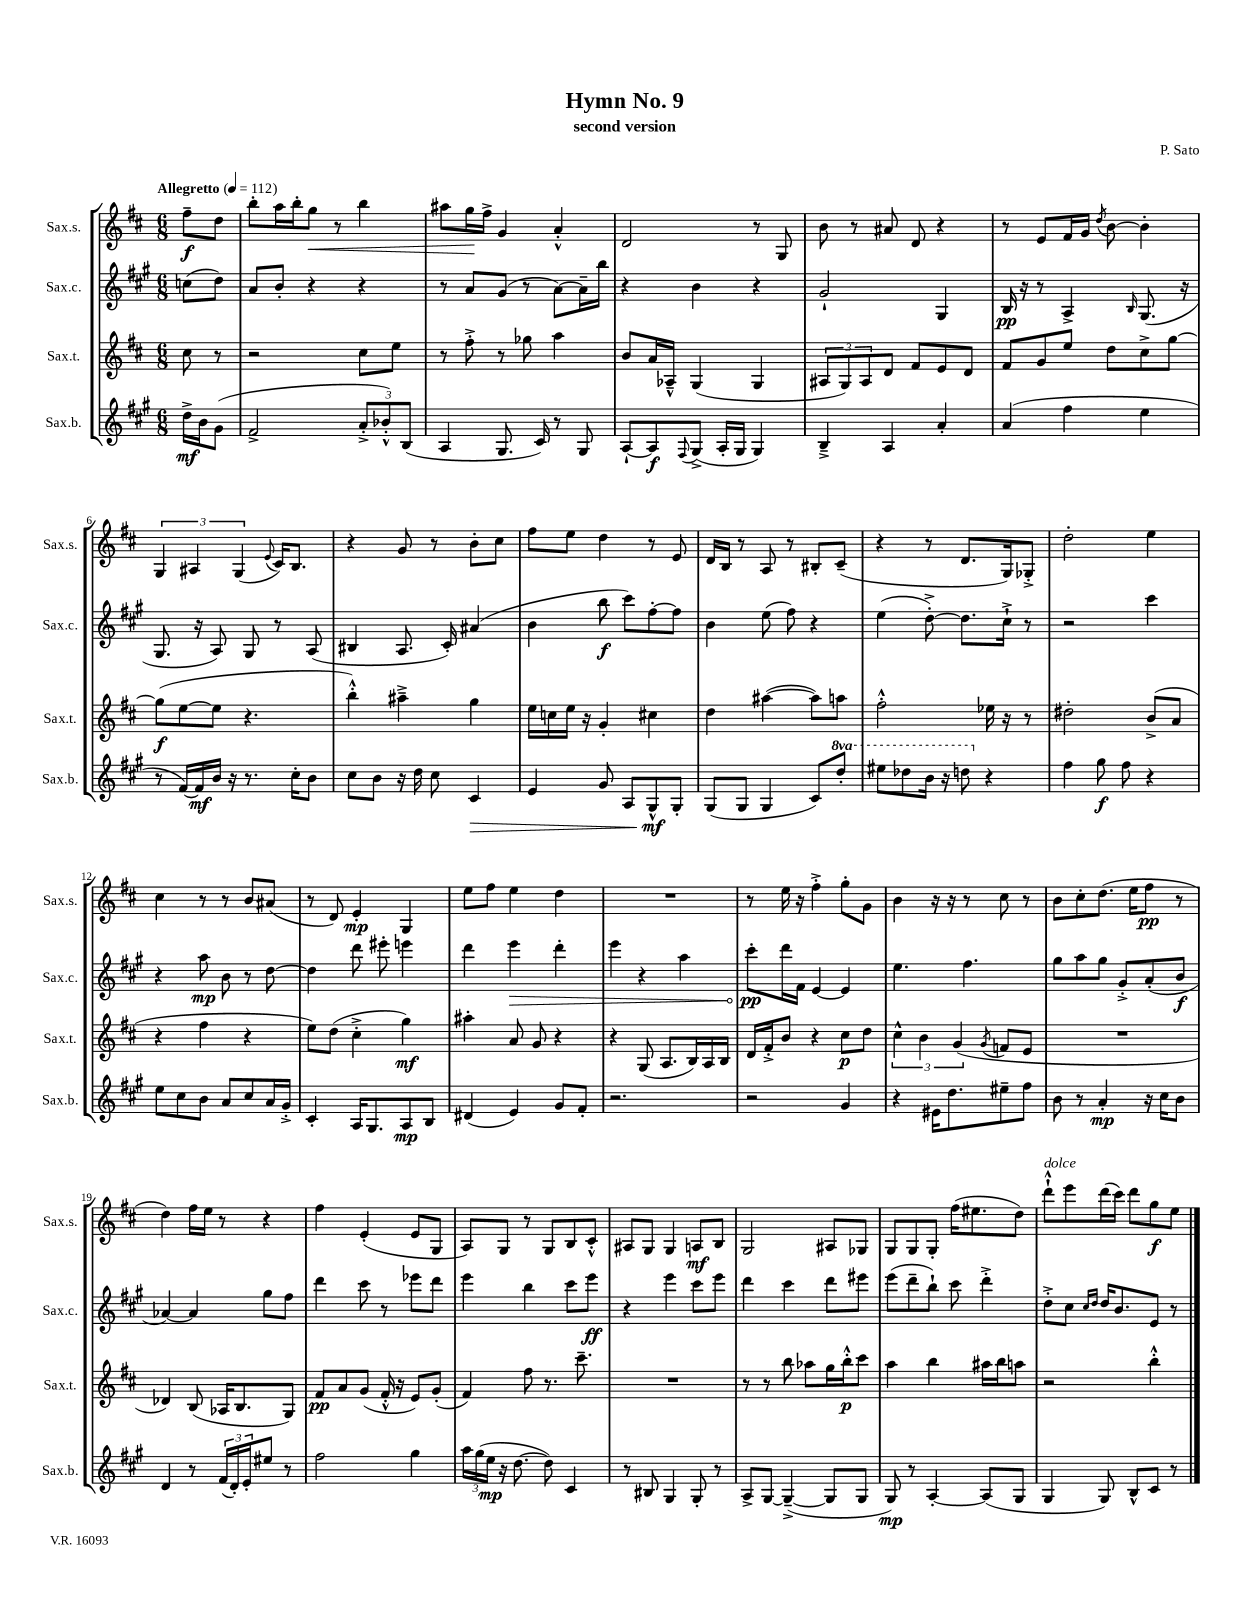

**kern	**dynam	**kern	**dynam	**kern	**dynam	**kern	**dynam
*part4	*part4	*part3	*part3	*part2	*part2	*part1	*part1
*staff4	*staff4	*staff3	*staff3	*staff2	*staff2	*staff1	*staff1
*I"Sax.b.	*	*I"Sax.t.	*	*I"Sax.c.	*	*I"Sax.s.	*
*I'Sax.b.	*	*I'Sax.t.	*	*I'Sax.c.	*	*I'Sax.s.	*
*clefG2	*	*clefG2	*	*clefG2	*	*clefG2	*
*k[f#c#g#]	*	*k[f#c#]	*	*k[f#c#g#]	*	*k[f#c#]	*
*M6/8	*	*M6/8	*	*M6/8	*	*M6/8	*
*MM112	*	*MM112	*	*MM112	*	*MM112	*
=	=	=	=	=	=	=	=
!	!	!	!	!	!	!LO:TX:a:B:t=Allegretto	!
16dd^\LL	mf	8cc#\	.	(8ccn\L	.	8ff#~\L	f
16b\J	.	.	.	.	.	.	.
(8g#\J	.	8r	.	8dd\J)	.	8dd\J	.
=1	=1	=1	=1	=1	=1	=1	=1
2f#^/	.	2r	.	8a/L	.	8bb'\L	.
.	.	.	.	8b'/J	.	16aa\L	.
.	.	.	.	.	.	16bb'\J	.
!	!	!	!	!	!	!	!LO:HP:b
.	.	.	.	4r	.	8gg\J	<
.	.	.	.	.	.	8r	.
12a'^/L	.	8cc#\L	.	4r	.	4bb\	.
12b-X'^^/)	.	.	.	.	.	.	.
.	.	8ee\J	.	.	.	.	.
(12B/J	.	.	.	.	.	.	.
=2	=2	=2	=2	=2	=2	=2	=2
4A/	.	8r	.	8r	.	8aa#X\L	.
.	.	8ff#'^\	.	8a/L	.	16gg\L	.
.	.	.	.	.	.	16ff#^\JJ	[
8.G#/	.	8r	.	(8g#/J	.	4g/	.
.	.	8gg-X\	.	8r	.	.	.
16c#/)	.	.	.	.	.	.	.
8r	.	4aa\	.	[8a\L)	.	4a'^^/	.
8G#/	.	.	.	16a~\L]	.	.	.
.	.	.	.	16bb\JJ	.	.	.
=3	=3	=3	=3	=3	=3	=3	=3
[8A`/L	.	8b/L	.	4r	.	2d/	.
8A/]	f	16a/L	.	.	.	.	.
.	.	16A-X~^^/JJ	.	.	.	.	.
8qqF#/	.	.	.	.	.	.	.
(8G#^/J	.	(4G/	.	4b\	.	.	.
16A'/LL	.	.	.	.	.	.	.
16G#/JJ	.	.	.	.	.	.	.
4G#/)	.	4G/	.	4r	.	8r	.
.	.	.	.	.	.	8G/	.
=4	=4	=4	=4	=4	=4	=4	=4
4B~^/	.	12A#X/L	.	2g#`/	.	8b\	.
.	.	12G/)	.	.	.	.	.
.	.	.	.	.	.	8r	.
.	.	12A#/	.	.	.	.	.
4A/	.	8d/J	.	.	.	8a#X/	.
.	.	8f#/L	.	.	.	8d/	.
4a'/	.	8e/	.	4G#/	.	4r	.
.	.	8d/J	.	.	.	.	.
=5	=5	=5	=5	=5	=5	=5	=5
(4a/	.	8f#/L	.	16B/	pp	8r	.
.	.	.	.	16r	.	.	.
.	.	8g/	.	8r	.	8e/L	.
4ff#\	.	8ee/J	.	4A^/	.	16f#/L	.
.	.	.	.	.	.	16g/JJ	.
.	.	.	.	.	.	8qdd/	.
.	.	8dd\L	.	.	.	[8b\	.
.	.	.	.	16qqB/	.	.	.
4ee\	.	8cc#^\	.	(8.G#/	.	4b'\]	.
.	.	[8gg\J	.	.	.	.	.
.	.	.	.	16r	.	.	.
!!LO:LB:g=z
=6	=6	=6	=6	=6	=6	=6	=6
8r	.	(8gg\L]	f	8.G#/	.	6G/	.
[16f#/LL)	.	[8ee\	.	.	.	.	.
.	.	.	.	.	.	6A#X/	.
16f#/]	mf	.	.	16r	.	.	.
16b/JJ	.	8ee\J]	.	8A/)	.	.	.
16r	.	.	.	.	.	.	.
.	.	.	.	.	.	(6G/	.
8.r	.	4.r	.	8G#/	.	.	.
.	.	.	.	.	.	8qqe/	.
.	.	.	.	8r	.	16c#/KL)	.
16cc#'\KL	.	.	.	.	.	8.B/J	.
8b\J	.	.	.	(8A/	.	.	.
=7	=7	=7	=7	=7	=7	=7	=7
8cc#\L	.	4bb'^^\)	.	4B#X/	.	4r	.
8b\J	.	.	.	.	.	.	.
16r	.	4aa#X~^\	.	8.A/	.	8g/	.
16dd\	.	.	.	.	.	.	.
8cc#\	.	.	.	.	.	8r	.
.	.	.	.	16c#'/)	.	.	.
!	!LO:HP:b	!	!	!	!	!	!
4c#/	>	4gg\	.	(4a#X/	.	8b'\L	.
.	.	.	.	.	.	8cc#\J	.
=8	=8	=8	=8	=8	=8	=8	=8
4e/	.	16ee\LL	.	4b\	.	8ff#\L	.
.	.	16ccn\	.	.	.	.	.
.	.	16ee\JJ	.	.	.	8ee\J	.
.	.	16r	.	.	.	.	.
8g#/	.	4g'/	.	8bb\	f	4dd\	.
8A/L	.	.	.	8ccc#\L)	.	.	.
8G#^^/	mf	4cc#X\	.	[8ff#'\	.	8r	.
8G#'/J	]	.	.	8ff#\J]	.	8e/	.
=9	=9	=9	=9	=9	=9	=9	=9
(8G#/L	.	4dd\	.	4b\	.	16d/LL	.
.	.	.	.	.	.	16B/JJ	.
8G#/J	.	.	.	.	.	8r	.
4G#/	.	([4aa#X\	.	(8ee\	.	8A/	.
.	.	.	.	8ff#\)	.	8r	.
8c#/L)	.	8aa#\L])	.	4r	.	8B#X'/L	.
*8va	*	*	*	*	*	*	*
8ddd'/J	.	8aan\J	.	.	.	(8c#~/J	.
=10	=10	=10	=10	=10	=10	=10	=10
8eee#X\L	.	2ff#'^^\	.	(4ee\	.	4r	.
8ddd-X\	.	.	.	.	.	.	.
16bb\Jk	.	.	.	[8dd'^\)	.	8r	.
16r	.	.	.	.	.	.	.
8dddn\	.	.	.	8.dd\L]	.	8.d/L	.
*X8va	*	*	*	*	*	*	*
4r	.	16ee-X\	.	.	.	.	.
.	.	16r	.	16cc#`^\Jk	.	16G/k)	.
.	.	8r	.	8r	.	8G-X'^/J	.
=11	=11	=11	=11	=11	=11	=11	=11
4ff#\	.	2dd#X'\	.	2r	.	2dd'\	.
8gg#\	f	.	.	.	.	.	.
8ff#\	.	.	.	.	.	.	.
4r	.	(8b^/L	.	4ccc#\	.	4ee\	.
.	.	8a/J	.	.	.	.	.
!!LO:LB:g=z
=12	=12	=12	=12	=12	=12	=12	=12
8ee\L	.	4r	.	4r	.	4cc#\	.
8cc#\	.	.	.	.	.	.	.
8b\J	.	4ff#\	.	8aa\	mp	8r	.
8a/L	.	.	.	8b\	.	8r	.
8cc#/	.	4r	.	8r	.	8b/L	.
16a/L	.	.	.	[8dd\	.	(8a#X/J	.
16g#'^/JJ	.	.	.	.	.	.	.
=13	=13	=13	=13	=13	=13	=13	=13
4c#'/	.	8ee\L)	.	4dd\]	.	8r	.
.	.	(8dd\J	.	.	.	8d/)	.
16A/KL	.	4cc#'^\	.	8ddd\	.	4e'/	mp
8.G#/	.	.	.	.	.	.	.
.	.	.	.	8eee#X'\	.	.	.
8A/	mp	4gg\)	mf	4eeen\	.	4G/	.
8B/J	.	.	.	.	.	.	.
=14	=14	=14	=14	=14	=14	=14	=14
(4d#X/	.	4aa#X'\	.	4ddd\	.	8ee\L	.
.	.	.	.	.	.	8ff#\J	.
!	!	!	!	!	!LO:HP:b	!	!
4e/)	.	8a/	.	4eee\	>	4ee\	.
.	.	8g/	.	.	.	.	.
8g#/L	.	4r	.	4ddd'\	.	4dd\	.
8f#'/J	.	.	.	.	.	.	.
=15	=15	=15	=15	=15	=15	=15	=15
2.r	.	4r	.	4eee\	.	2.r	.
.	.	(8G/	.	4r	.	.	.
.	.	8.A/L	.	.	.	.	.
.	.	.	.	4aa\	.	.	.
.	.	16B/L)	.	.	.	.	.
.	.	16A/	.	.	.	.	.
.	.	16B/JJ	.	.	.	.	.
=16	=16	=16	=16	=16	=16	=16	=16
2r	.	16d/LL	.	8ccc#'\L	pp	8r	.
.	.	16f#'^/J	.	.	.	.	.
.	.	8b/J	.	16ddd\L	]	16ee\	.
.	.	.	.	16f#\JJ	.	16r	.
.	.	4r	.	[4e/	.	4ff#'^\	.
4g#/	.	8cc#\L	p	4e/]	.	8gg'\L	.
.	.	8dd\J	.	.	.	8g\J	.
=17	=17	=17	=17	=17	=17	=17	=17
4r	.	6cc#^^\	.	4.ee\	.	4b\	.
.	.	6b\	.	.	.	.	.
16e#X\KL	.	.	.	.	.	16r	.
8.dd\	.	.	.	.	.	16r	.
.	.	(6g/	.	.	.	.	.
.	.	.	.	4.ff#\	.	8r	.
.	.	8qg/	.	.	.	.	.
8ee#X~\	.	8fn/L	.	.	.	8cc#\	.
8ff#\J	.	8e/J	.	.	.	8r	.
=18	=18	=18	=18	=18	=18	=18	=18
8b\	.	2.r	.	8gg#\L	.	8b\L	.
8r	.	.	.	8aa\	.	8cc#'\	.
4a'/	mp	.	.	8gg#\J	.	(8.dd\J	.
.	.	.	.	8g#'^/L	.	.	.
.	.	.	.	.	.	16ee\KL	.
16r	.	.	.	(8a'/	.	8ff#\J	pp
16cc#\KL	.	.	.	.	.	.	.
8b\J	.	.	.	8b/J	f	8r	.
!!LO:LB:g=z
=19	=19	=19	=19	=19	=19	=19	=19
4d/	.	4d-X/)	.	[4a-X/)	.	4dd\)	.
8r	.	(8B/	.	4a-/]	.	16ff#\LL	.
.	.	.	.	.	.	16ee\JJ	.
(24f#/LL	.	16A-X/KL	.	.	.	8r	.
24d'/)	.	.	.	.	.	.	.
.	.	8.B/	.	.	.	.	.
24e'/J	.	.	.	.	.	.	.
8ee#X/J	.	.	.	8gg#\L	.	4r	.
8r	.	8G/J)	.	8ff#\J	.	.	.
=20	=20	=20	=20	=20	=20	=20	=20
2ff#\	.	8f#/L	pp	4ddd\	.	4ff#\	.
.	.	8a/	.	.	.	.	.
.	.	(8g/J	.	8ccc#\	.	(4e'/	.
.	.	16f#'^^/	.	8r	.	.	.
.	.	16r	.	.	.	.	.
4gg#\	.	8e/L)	.	8eee-X\L	.	8e/L	.
.	.	(8g'/J	.	8ddd\J	.	8G/J	.
=21	=21	=21	=21	=21	=21	=21	=21
24aa\LL	.	4f#/)	.	4eee\	.	8A/L)	.
(24gg#\	.	.	.	.	.	.	.
24ee\JJ	mp	.	.	.	.	.	.
16r	.	.	.	.	.	8G/J	.
[8.dd\	.	.	.	.	.	.	.
.	.	8ff#\	.	4bb\	.	8r	.
8dd\])	.	8.r	.	.	.	8G/L	.
4c#/	.	.	.	8ccc#\L	.	8B/	.
.	.	8.ccc#~\	.	.	.	.	.
.	.	.	.	8eee\J	ff	8c#'^^/J	.
=22	=22	=22	=22	=22	=22	=22	=22
8r	.	2.r	.	4r	.	8A#X/L	.
8B#X/	.	.	.	.	.	8G/J	.
4G#/	.	.	.	4eee\	.	4G/	.
8G#'/	.	.	.	8ccc#\L	.	8An/L	mf
8r	.	.	.	8eee\J	.	8B/J	.
=23	=23	=23	=23	=23	=23	=23	=23
8A^/L	.	8r	.	4ddd\	.	2G/	.
[8G#/J	.	8r	.	.	.	.	.
(4G#~^/_	.	8bb\	.	4ccc#\	.	.	.
.	.	8aa-X\L	.	.	.	.	.
8G#/L]	.	16gg\L	.	8ddd\L	.	8A#X/L	.
.	.	16bb'^^\J	p	.	.	.	.
8G#/J	.	8ccc#\J	.	8eee#X\J	.	8G-X/J	.
=24	=24	=24	=24	=24	=24	=24	=24
8G#/)	mp	4aa\	.	(8eee\L	.	8G/L	.
8r	.	.	.	8ddd~\	.	8G/	.
[4A'/	.	4bb\	.	8bb`\J)	.	8G'/J	.
.	.	.	.	8ccc#\	.	(16ff#\KL	.
.	.	.	.	.	.	8.ee#X\	.
(8A/L]	.	16aa#X\LL	.	4ddd'^\	.	.	.
.	.	16bb\J	.	.	.	.	.
8G#/J	.	8aan\J	.	.	.	8dd\J)	.
=25	=25	=25	=25	=25	=25	=25	=25
!	!	!	!	!	!	!LO:TX:a:i:t=dolce	!
4G#/	.	2r	.	8dd'^\L	.	8ddd`^^\L	.
.	.	.	.	8cc#\J	.	8eee\	.
.	.	.	.	16qqcc#/LL	.	.	.
.	.	.	.	16qqdd/JJ	.	.	.
8G#/)	.	.	.	16dd/KL	.	(16ddd\L	.
.	.	.	.	8.b/	.	16ccc#\JJ)	.
8B^^/L	.	.	.	.	.	8ddd\L	.
8c#/J	.	4bb'^^\	.	8e/J	.	8gg\	f
8r	.	.	.	8r	.	8ee\J	.
==	==	==	==	==	==	==	==
*-	*-	*-	*-	*-	*-	*-	*-
